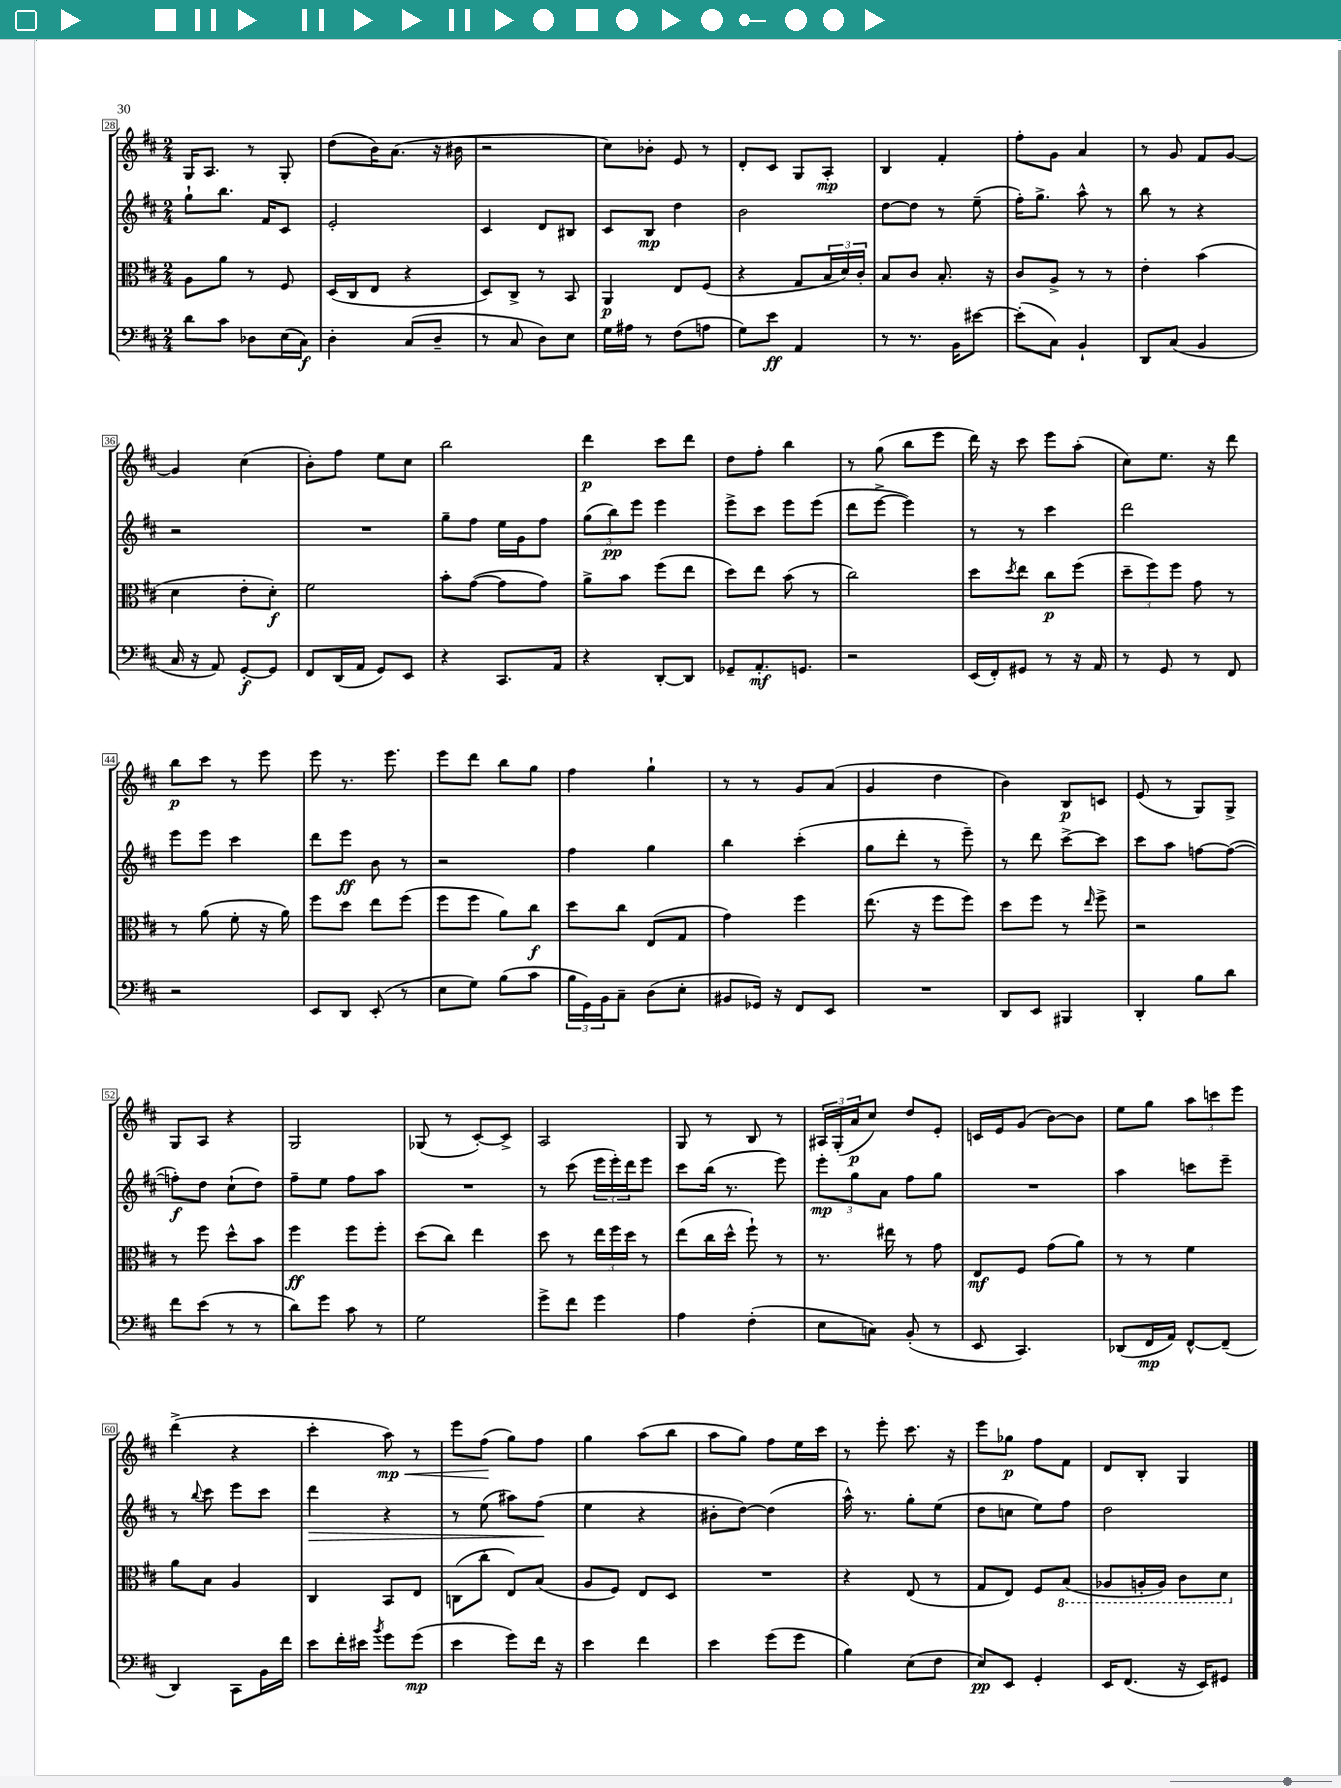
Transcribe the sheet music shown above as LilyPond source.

<<
\new StaffGroup <<
\new Staff = "s0" {
    \clef treble \key d \major \numericTimeSignature \time 2/4
    g16 a8. r8 g8-. |
    d''8( b'16) a'8.( r16 bis'16 |
    r2 |
    cis''8) bes'8-. e'8 r8 |
    d'8-. cis'8 g8 a8-.\mp |
    b4 fis'4-. |
    fis''8-. g'8 a'4 |
    r8 g'8 fis'8 g'8~ |
    g'4 cis''4( |
    b'8-.) fis''8 e''8 cis''8 |
    b''2 |
    d'''4\p cis'''8 d'''8 |
    d''8 fis''8-. b''4 |
    r8 g''8( b''8 e'''8 |
    d'''16) r16 cis'''8 e'''8 a''8-.( |
    cis''8) e''8. r16 d'''8 |
    b''8\p cis'''8 r8 e'''8 |
    e'''8 r8. e'''8. |
    e'''8 d'''8 b''8 g''8 |
    fis''4 g''4-! |
    r8 r8 g'8 a'8( |
    g'4 d''4 |
    b'4) b8\p c'8 |
    e'8( r8 g8) g8-> |
    g8 a8 r4 |
    g2 |
    ges8( r8 cis'8~-.) cis'8-> |
    a2 |
    g8 r8 b8 r8 |
    \tuplet 3/2 { ais16 g16-.( a'16\p } cis''8) d''8 e'8-. |
    c'16 e'16 g'8( b'8~) b'8 |
    e''8 g''8 \tuplet 3/2 { a''8 c'''8 e'''8 } |
    d'''4->( r4 |
    cis'''4-. a''8\mp\<) r8 |
    e'''8 fis''8\!( g''8) fis''8 |
    g''4 a''8( b''8 |
    a''8 g''8) fis''8 e''16 cis'''16 |
    r8 e'''8-. cis'''8. r16 |
    e'''8 ges''8\p fis''8 fis'8 |
    d'8 b8-. g4 \bar "|." |
}
\new Staff = "s1" {
    \clef treble \key d \major \numericTimeSignature \time 2/4
    g''8-! b''8. fis'16 cis'8 |
    e'2-. |
    cis'4 d'8 bis8 |
    cis'8 b8\mp d''4 |
    b'2 |
    d''8~ d''8 r8 e''8--( |
    fis''16-.) g''8.-> a''8-^ r8 |
    b''8 r8 r4 |
    r2 |
    R2 |
    g''8-- fis''8 e''16 g'16 fis''8 |
    \tuplet 3/2 { g''8( b''8\pp) e'''8 } e'''4 |
    e'''8-> cis'''8 e'''8 e'''8( |
    d'''8 e'''8~-> e'''4) |
    r8 r8 cis'''4 |
    d'''2 |
    e'''8 e'''8 cis'''4 |
    d'''8 e'''8\ff b'8 r8 |
    r2 |
    fis''4 g''4 |
    b''4 cis'''4-.( |
    g''8 d'''8-. r8 e'''8--) |
    r8 d'''8 cis'''8~-> cis'''8 |
    cis'''8 a''8 f''8~ f''8~( |
    f''8-.\f) d''8 cis''8-!( d''8) |
    fis''8-- e''8 fis''8 a''8 |
    R2 |
    r8 cis'''8( \tuplet 3/2 { e'''16 e'''16-.) d'''16 } e'''8 |
    cis'''8 b''16( r8. e'''8) |
    \tuplet 3/2 { e'''8-.\mp g''8 a'8 } fis''8 g''8 |
    R2 |
    a''4 c'''8 e'''8-- |
    r8 \appoggiatura { b''8 } cis'''8 e'''8 cis'''8 |
    d'''4\> r4 |
    r8 e''8( ais''8) fis''8\!( |
    e''4 r4 |
    bis'8-. d''8~) d''4( |
    a''16-^) r8. g''8-. e''8( |
    d''8 c''8 e''8) fis''8 |
    d''2 \bar "|." |
}
\new Staff = "s2" {
    \clef alto \key d \major \numericTimeSignature \time 2/4
    a8 a'8 r8 fis8 |
    d16( cis16 e8 r4 |
    d8) cis8-> r8 b,8 |
    a,4\p e8 fis8( |
    r4 g8 \tuplet 3/2 { b16 d'16) cis'16-. } |
    b8 cis'8 b8.-. r16 |
    cis'8 a8-> r8 r8 |
    e'4-. b'4( |
    d'4 e'8-. d'8-.\f) |
    fis'2 |
    b'8-. g'8~( g'8 g'8) |
    a'8-> b'8 fis''8( e''8 |
    d''8) e''8 b'8( r8 |
    cis''2) |
    d''8 \acciaccatura { d''8 } e''8 cis''8\p fis''8( |
    \tuplet 3/2 { d''8-- fis''8) fis''8 } g'8 r8 |
    r8 a'8( fis'8-. r16 a'16) |
    fis''8 d''8 e''8 fis''8( |
    fis''8 fis''8 a'8) cis''8\f |
    d''8 cis''8 e8( g8 |
    g'4) fis''4 |
    e''8.( r16 fis''8 fis''8) |
    d''8 fis''8 r8 \grace { e''16 } fis''8-> |
    r2 |
    r8 fis''8 d''8-^ b'8 |
    fis''4\ff fis''8 fis''8-. |
    d''8( cis''8) e''4 |
    d''8 r8 \tuplet 3/2 { e''16 fis''16 d''16 } r8 |
    e''8( cis''16 d''16-^ fis''8-!) r8 |
    r8. eis''16 r8 g'8 |
    e8\mf fis8 g'8( a'8) |
    r8 r8 fis'4 |
    a'8 b8 a4 |
    cis4 b,8 e8 |
    c8( cis''8-. e8) b8( |
    a8 fis8) e8 d8 |
    R2 |
    r4 e8( r8 |
    g8 e8) fis8 \ottava #-1 b,8( |
    aes,8 a,16-. a,16) cis8 d8 \ottava #0 \bar "|." |
}
\new Staff = "s3" {
    \clef bass \key d \major \numericTimeSignature \time 2/4
    d'8 cis'8 des8 e16( cis16\f) |
    d4-. cis8( d8-- |
    r8 cis8 d8) e8 |
    g16 ais16 r8 fis8( a8 |
    g8) e'8\ff a,4 |
    r8 r8. b,16 eis'8~ |
    eis'8-.( cis8) b,4-! |
    d,8 cis8( b,4 |
    cis16 r16 a,8) g,8~-.\f g,8 |
    fis,8 d,16( a,16 g,8) e,8 |
    r4 cis,8. a,16 |
    r4 d,8~-. d,8 |
    ges,8-- a,8.-.\mf g,8. |
    r2 |
    e,16( fis,16-.) gis,8 r8 r16 a,16 |
    r8 g,8 r8 fis,8 |
    r2 |
    e,8 d,8 e,8-.( r8 |
    e8 g8) b8( cis'8 |
    \tuplet 3/2 { b16 g,16) b,16 } cis8-- d8( e8-. |
    bis,8 ges,16) r16 fis,8 e,8 |
    R2 |
    d,8 e,8 bis,,4 |
    d,4-. b8 d'8 |
    fis'8 e'8( r8 r8 |
    d'8) g'8 cis'8 r8 |
    g2 |
    g'8-> fis'8 g'4 |
    a4 fis4-.( |
    e8 c8) b,8-.( r8 |
    e,8 cis,4.) |
    des,8( fis,16\mp a,16) fis,8~-^ fis,8--( |
    d,4) cis,8 b,16 fis'16 |
    e'8 fis'16-. eis'16 \acciaccatura { b'8 } g'8 g'8\mp( |
    e'4 g'8) fis'16 r16 |
    e'4 fis'4 |
    e'4 g'8( g'8 |
    b4) e8( fis8 |
    e8\pp) e,8 g,4-. |
    e,16 fis,8.( r16 e,16) gis,8 \bar "|." |
}
>>
>>
\layout { \context { \Score currentBarNumber = #28 \override BarNumber.stencil = #(make-stencil-boxer 0.1 0.3 ly:text-interface::print) } }
